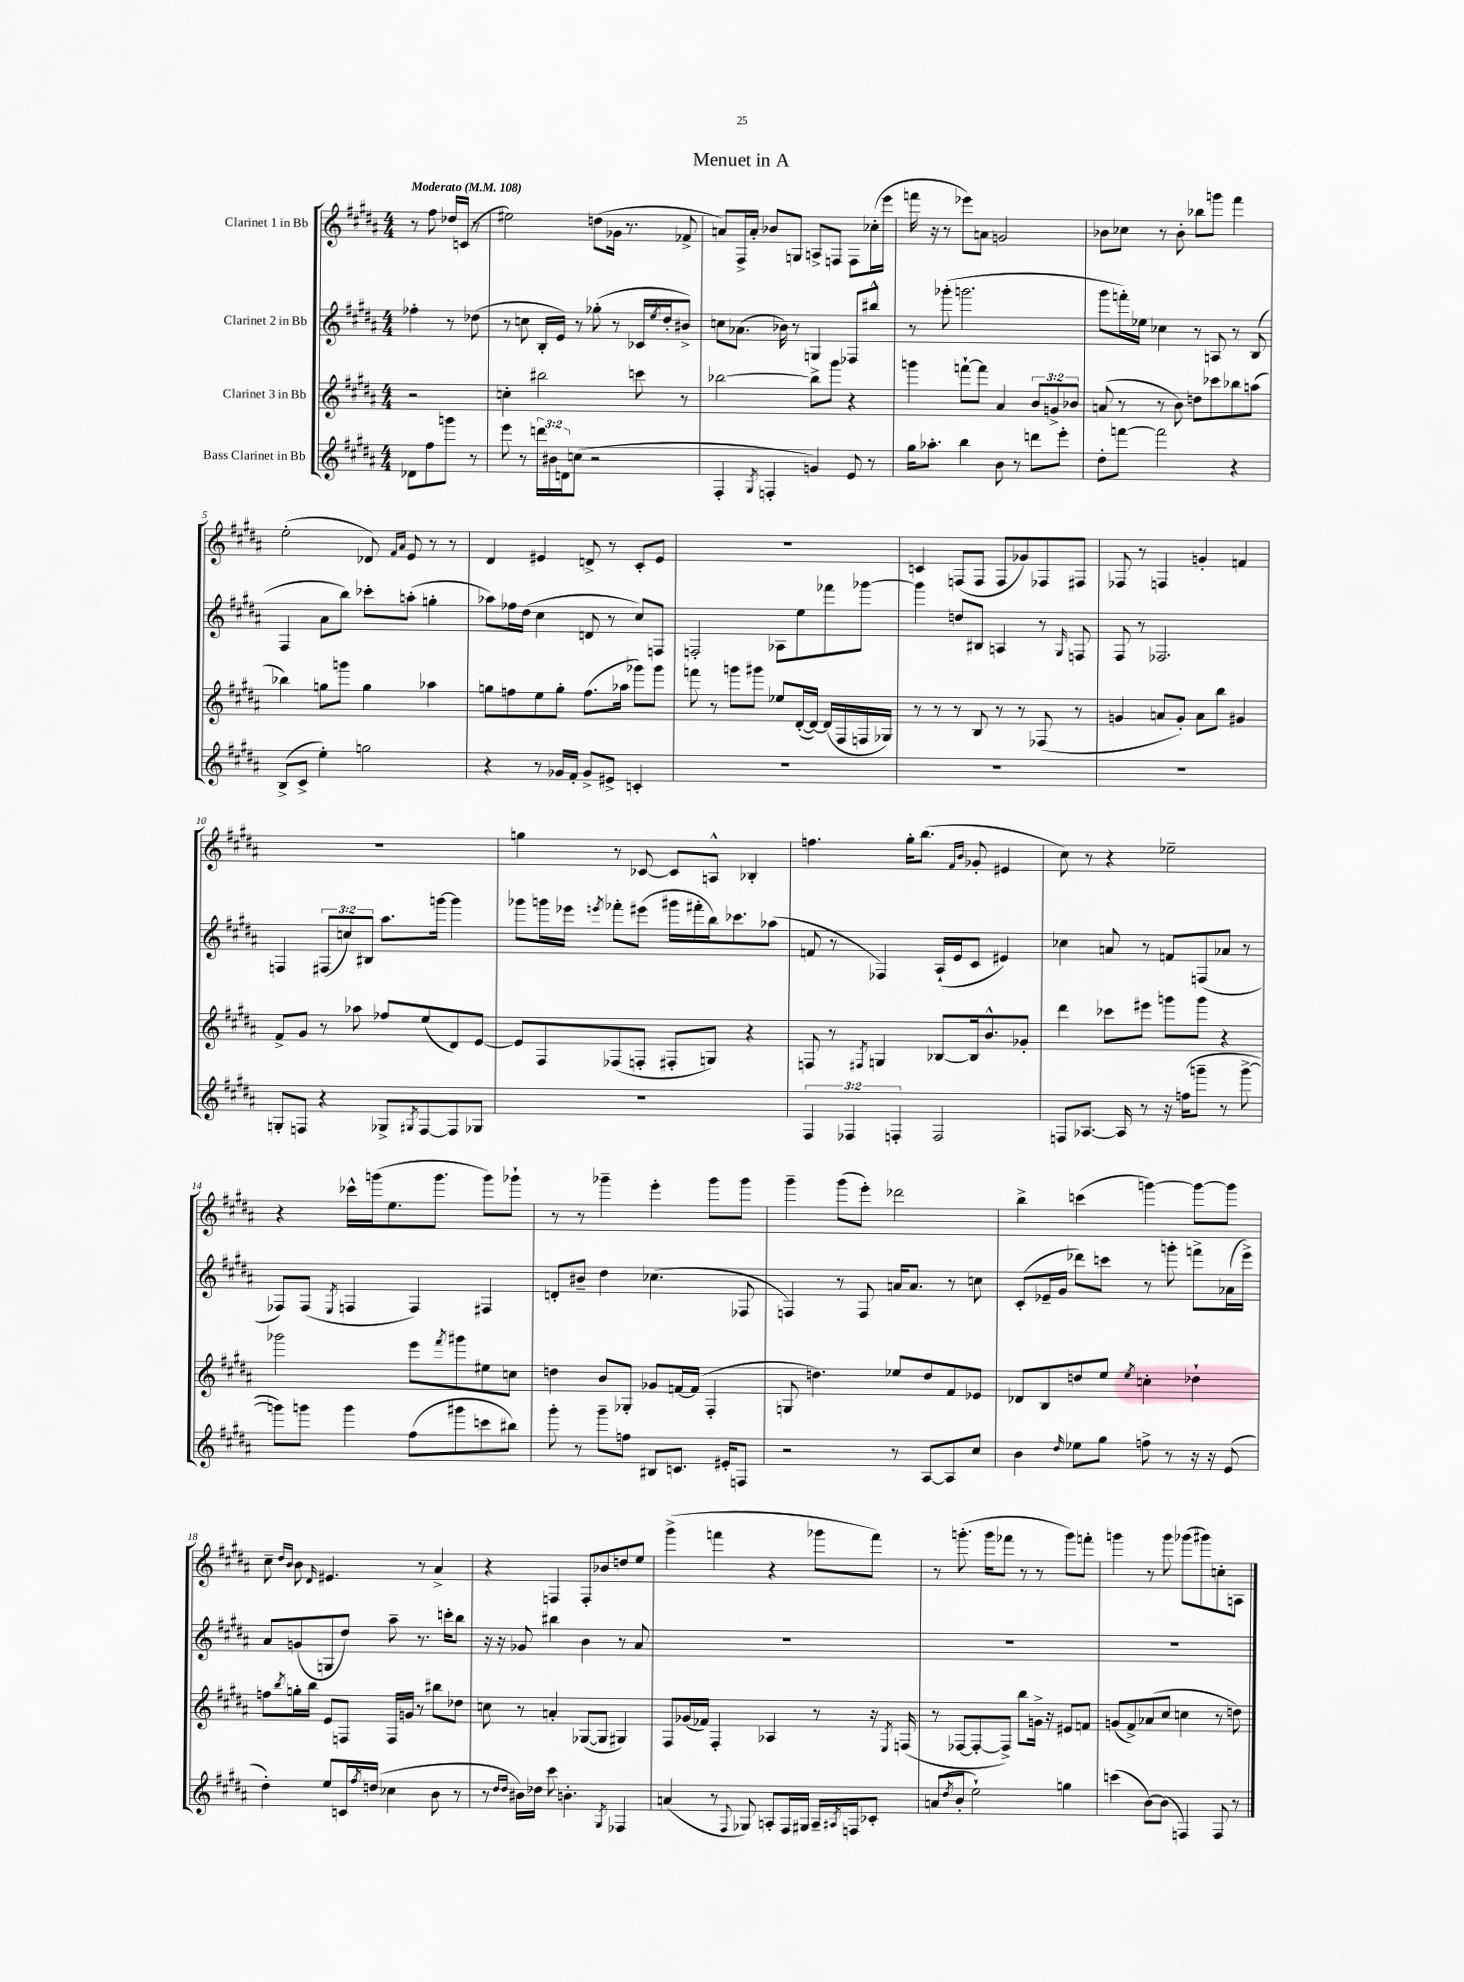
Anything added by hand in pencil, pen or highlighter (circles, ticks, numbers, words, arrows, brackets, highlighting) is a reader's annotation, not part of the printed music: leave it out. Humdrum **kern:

**kern	**kern	**kern	**kern
*staff4	*staff3	*staff2	*staff1
*clefG2	*clefG2	*clefG2	*clefG2
*k[f#c#g#d#a#]	*k[f#c#g#d#a#]	*k[f#c#g#d#a#]	*k[f#c#g#d#a#]
*M4/4	*M4/4	*M4/4	*M4/4
*MM108	*MM108	*MM108	*MM108
8d-	2r	4ff-'	8r
8ff#	.	.	8ff#
8ggg	.	8r	16dd-
.	.	.	(16c
8r	.	(8dd-	8r
=	=	=	=
8eee	4cc'	8r	2ee#)
8r	.	8cc	.
24ddd	2bb#	16B'	.
24b#	.	.	.
.	.	16e)	.
24d	.	.	.
(8cc	.	8r	.
2r	.	(8gg-'	(8dd
.	.	8r	16g-
.	.	.	8.r
.	8ccc	16c-	.
.	.	8qee	.
.	.	16dd#'	.
.	8r	8b#^)	8f-^
=	=	=	=
4F#'	[2bb-	8cc	8a)
.	.	(8.a-	16F#^
.	.	.	16a'
8qG#	.	.	.
4F'	.	.	8b-
.	.	16b-)	.
.	.	8r	8G
4g)	8bb-^]	4G	8A^
.	8ggg#	.	8F
8e	4r	8F-	8F
8r	.	8bb#^^	(16cc-'
.	.	.	16eee
=	=	=	=
16gg#	4ggg	8r	16fff
8.aa-'	.	.	16r
.	.	(8ggg-'	8r
4bb	[8fff`	2.ggg	8eee-)
.	8fff]	.	8a
8b	4a#	.	2g
8r	.	.	.
8ddd	12b	.	.
.	12g^	.	.
8eee'	.	.	.
.	12b-	.	.
=	=	=	=
8dd#'	(8a	8ggg#	8b-
[8fff	8r	16fff')	8cc-
.	.	16ee-	.
2fff]	8r	4cc-	8r
.	8b)	.	8b-'
.	8dd	8r	8bb-
.	8ccc-	8A	8ggg
4r	8bb-	8r	4fff#
.	(8aa	(8B	.
=	=	=	=
(8B^	4bb-)	4F#	(2ee'
8c#^	.	.	.
4ee')	8gg	8a#	.
.	8ggg	8bb)	.
2gg	4gg	8ccc-'	8d-)
.	.	.	16qqf#
.	.	.	16qqa#
.	.	(8aa'	8e
.	4aa-	4gg'	8r
.	.	.	8r
=	=	=	=
4r	8gg	8aa-)	4d#
.	8ff	16ff-	.
.	.	(16dd#	.
8r	8ee	4cc#	4e#
16g-	8gg'	.	.
16f#'	.	.	.
8g-^	(8.ff	8d	8d^
8e#^	.	8r	8r
.	16aa-	.	.
4c'	8ggg-)	8cc#)	8c#'
.	8ggg-	8F	8e#
=	=	=	=
1r	8fff	2F'	1r
.	8r	.	.
.	8ggg	.	.
.	8ggg#	.	.
.	8ee-	8A-	.
.	([16d#'	8ee	.
.	16d#_)	.	.
.	(16d#]	8fff-	.
.	16F#	.	.
.	16F	[8ggg-	.
.	16G-)	.	.
=	=	=	=
1r	8r	4ggg-]	4c
.	8r	.	.
.	8r	8dd	(8F
.	8B	8B#	8F
.	8r	4A	8F
.	8r	.	8g-)
.	(8F-	8r	8F-
.	.	16qqG#	.
.	8r	8F	8F#
=	=	=	=
1r	4g	8F#	8F-
.	.	8r	8r
.	8a	2.F-	4F
.	8g')	.	.
.	8a	.	4g'
.	8bb	.	.
.	4g#	.	4f
=	=	=	=
8G'	8f#^	4F	1r
8F	8g#	.	.
4r	8r	(12F#	.
.	.	12cc)	.
.	8aa-	.	.
.	.	12B#	.
8G-^	8ff-	8.aa#	.
8qG#	.	.	.
[8F	(8ee	.	.
.	.	[16ggg	.
8F]	8d#)	4ggg]	.
8G-	[8e	.	.
=	=	=	=
1r	8e]	8ggg-	4gg
.	8F#	16ggg	.
.	.	16eee-	.
.	.	8qeee	.
.	(8F-	8fff-'	8r
.	8F'	(8eee#	[8c-
.	8F#'	16ggg#	8c-]
.	.	16fff#'	.
.	8G)	16bb)	8A^^
.	.	8.ccc-	.
.	4r	.	4B-'
.	.	(8aa-	.
=	=	=	=
6F#	8F	8f	4.ff
.	8r	8r	.
6F-	.	.	.
.	8qF#	.	.
.	4G	4F-)	.
6F'	.	.	.
.	.	.	16gg#'
.	.	.	(8.bb
2F	[8B-	(16A#`	.
.	.	16e	.
.	.	.	16qqf#
.	.	.	16qqb
.	16B-]	8c#	8g-'
.	8.b^^	.	.
.	.	4e#)	4e#
.	8g-'	.	.
=	=	=	=
8F	4ddd#	4cc-	8cc#)
[8.A-	.	.	8r
.	8ccc-	8a	4r
16A-]	.	.	.
8r	8eee#	8r	.
16r	8ggg	8f	2ee-~
(16ff	.	.	.
8ggg~	8ggg	(8F	.
8r	4r	8a-	.
[8ggg^	.	8r	.
=	=	=	=
8ggg])	2ggg-	8F-)	4r
8ggg	.	(8F-	.
.	.	8qE	.
4ggg	.	4F	16ccc-^^
.	.	.	(16ggg
.	.	.	8.ee
(8ff#	8eee	4F)	.
.	.	.	8.ggg
.	8qfff#	.	.
8ggg#	8ggg#	.	.
8ccc	8ee#	4F#	8ggg)
8bb#)	8cc	.	8ggg-`
=	=	=	=
8ggg#'	4dd	8d'	8r
8r	.	8b#~	8r
8ggg#~	8b	4dd#	4ggg-~
8ff	8G-'	.	.
8B#	8g-	(4.cc-	4eee'
8.c	[16f	.	.
.	(16f]	.	.
.	4F#'	.	8ggg-
16e#'	.	.	.
8F	.	8F-	8ggg-
=	=	=	=
2r	8G	4F)	4ggg#~
.	4.dd)	.	.
.	.	8r	(8ggg#
.	.	8F	8eee')
8r	8ee-	16a	2ddd-
.	.	8.a	.
[8A#	8dd	.	.
8A#]	8f#	8r	.
8cc#	8e-	8cc	.
=	=	=	=
4b	8d-	(8c#'	4bb^
.	8B	16e-~	.
.	.	16g#	.
16qqdd#	.	.	.
8ee-	8dd	8ddd-)	(4ccc
8gg#	8ee	8ccc	.
.	8qee	.	.
8ff^	4cc'	8r	[4ggg)
8r	.	8ggg'	.
16r	4dd-`	8fff^	8ggg_
16r	.	.	.
(8e	.	(16a-	8ggg]
.	.	16eee^)	.
=	=	=	=
4dd#')	8ff	8a#	8cc#~
.	.	.	16qqdd#
.	8qbb	.	16qqb
.	16gg'	(8g	8b
.	16bb	.	.
.	.	.	16qqd#
8ee	8e	8G	4.e#
16c	8F	8dd#)	.
8qff#	.	.	.
(16dd	.	.	.
4cc-	16F	8aa#~	.
.	16g	.	.
.	8r	8.r	8r
8b	8bb#	.	4a#^
.	.	16ccc'	.
8r	8dd-	8bb	.
=	=	=	=
8r	8cc	16r	4r
.	.	16r	.
16qqdd#	.	.	.
16qqdd#	.	.	.
16b#)	8r	8g-	.
16dd-	.	.	.
8ccc#	4a'	4bb#	4F
4.b'	.	.	.
.	([8G-	4b	8F'
.	8G-]	.	8b-
8qG#	.	.	.
4F-	4G#)	8r	8dd
.	.	8a#	8ee
=	=	=	=
(4a	8F#	1r	(4ggg#^
.	(16g-	.	.
.	16f-)	.	.
8r	4F#'	.	4fff
8qqF#	.	.	.
8G-)	.	.	.
8A'	4A-	.	4r
16F#	.	.	.
16G#	.	.	.
16A~	8r	.	8ggg-
8qA#	.	.	.
16F	.	.	.
8c-'	16r	.	8fff)
.	8qE	.	.
.	(16F	.	.
=	=	=	=
(8a	8r	1r	8r
8qdd#	.	.	.
8b'	[8F-	.	(8.ggg'
2ee`)	8F-'_	.	.
.	.	.	16ggg
.	8F-^])	.	8fff-
.	8bb	.	8r
.	16g^	.	8r
.	16r	.	.
4gg	8e#	.	8ggg)
.	8f	.	8fff'
=	=	=	=
(4ccc	(8g	1r	4ggg
.	8f#^)	.	.
[8b)	(8a-	.	8r
(8b]	8cc#	.	8ggg
4F)	4cc	.	(8ggg-
.	.	.	8ggg#)
8F	8r	.	8cc'
8r	8dd)	.	8A
==	==	==	==
*-	*-	*-	*-
